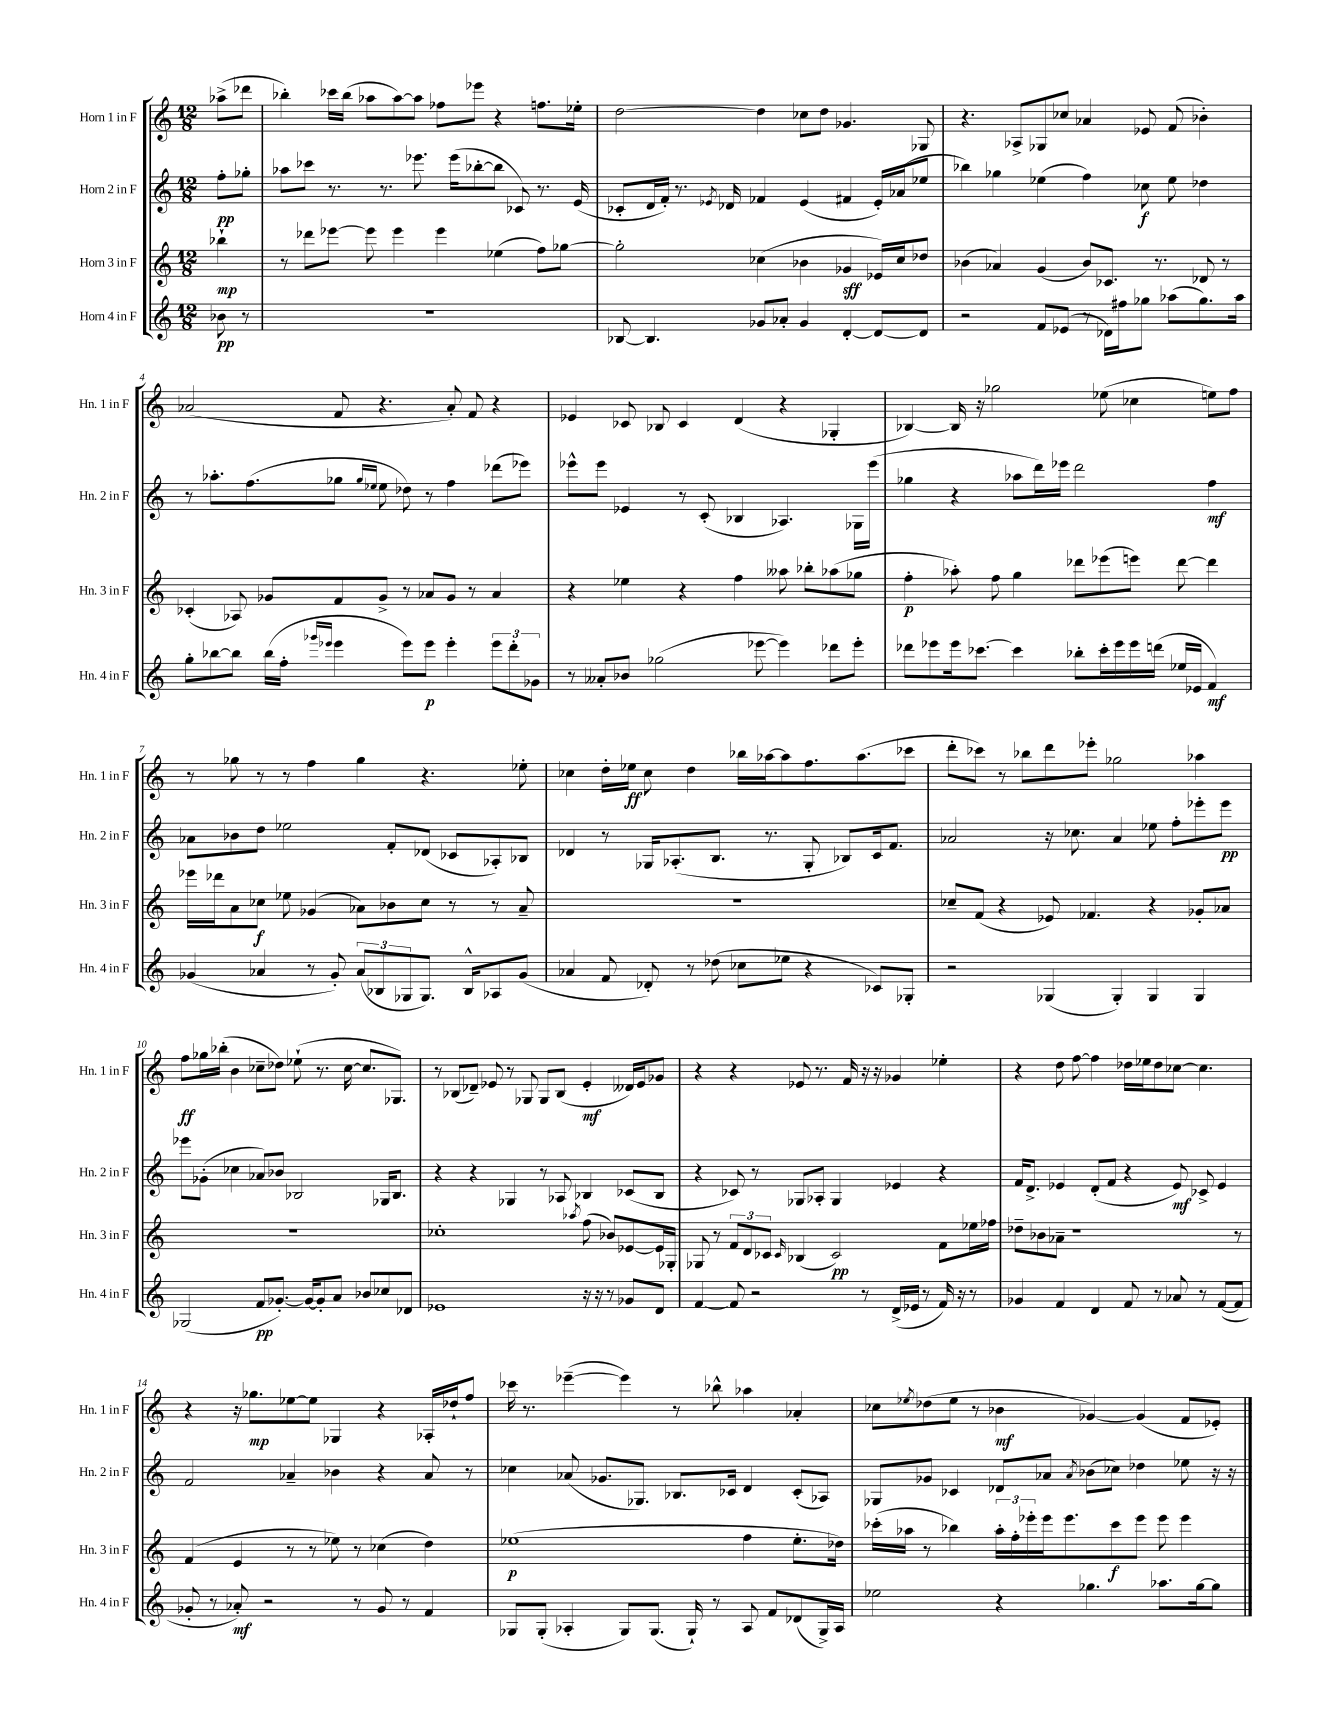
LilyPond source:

<<
\new StaffGroup <<
\new Staff = "s0" \with { instrumentName = "Horn 1 in F" shortInstrumentName = "Hn. 1 in F" } {
    \clef treble \key c \major \numericTimeSignature \time 12/8 \partial 4
    aes''8->( des'''8 |
    bes''4-.) ces'''16 bes''16( aes''8 aes''8~) aes''8 fes''8 ees'''8 r4 f''8. ees''16-. |
    d''2~ d''4 ces''8 d''8 ges'4. ges8 |
    r4. aes8-> ges8 ces''8 aes'4 ees'8 f'8( bes'4-.) |
    aes'2( f'8 r4. aes'8-.) f'8 r4 |
    ees'4 ces'8 bes8 ces'4 d'4( r4 ges4-. |
    bes4~) bes16 r16 ges''2 ees''8( ces''4 e''8) f''8 |
    r8 ges''8 r8 r8 f''4 ges''4 r4. ees''8-. |
    ces''4 d''16-. ees''16\ff ces''8 d''4 bes''16 aes''16~ aes''8 f''8. aes''8.( ces'''8 |
    d'''8-. ces'''8) r8 bes''8 d'''8 ees'''8-. ges''2 aes''4 |
    f''8\ff ges''16 bes''16-.( b'4 ces''8-- des''8) ees''8-!( r8. ces''16~ ces''8. ges8.) |
    r8 bes8( des'8--) ees'8 r8 ges8 ges8 bes8( ees'4-.\mf deses'16) ees'16 ges'8 |
    r4 r4 ees'8 r8. f'16 r16 r16 ges'4 ees''4-. |
    r4 d''8 f''8~ f''4 des''16 ees''16 des''8 ces''8~ ces''4. |
    r4 r16 ges''8.\mp ees''8~ ees''8 ges4 r4 aes16-. des''16-! f''8 |
    ces'''16 r8. ees'''4~--( ees'''4) r8 bes''8-^ aes''4 aes'4-. |
    ces''8 \acciaccatura { ees''8 } des''8( ees''8 r8 bes'4\mf ges'4~) ges'4( f'8 ees'8-.) \bar "|." |
}
\new Staff = "s1" \with { instrumentName = "Horn 2 in F" shortInstrumentName = "Hn. 2 in F" } {
    \clef treble \key c \major \numericTimeSignature \time 12/8 \partial 4
    f''8-.\pp ges''8-. |
    aes''8 ces'''8 r8. r8. ees'''8. ees'''16( bes''8~-. bes''8 ces'8) r8. e'16( |
    ces'8-. d'16 f'16-.) r8. \acciaccatura { ees'8 } des'16 fes'4 ees'4( fis'4 ees'16-.) aes'16( ees''8 |
    bes''4) ges''4 ees''4( f''4) ces''8\f ees''8 des''4 |
    r8 aes''8.-. f''8.( ges''8 \grace { ges''16 ees''16 } ees''8 des''8) r8 f''4 des'''8( ees'''8) |
    ees'''8-^ ees'''8 ees'4 r8 c'8-.( bes4 aes4.) ges16 ees'''16( |
    ges''4 r4 aes''8 d'''16) ees'''16 d'''2 f''4\mf |
    aes'8 bes'8 d''8 ees''2 f'8-. des'8( ces'8 aes8-.) bes8 |
    des'4 r8 ges16 aes8.-.( b8. r8. ges8-. bes8) c'16 f'8. |
    aes'2 r16 ces''8. aes'4 ees''8 f''8-. ees'''8-. ees'''8\pp |
    ees'''8 ges'8-.( ces''4 aes'8) bes'8 bes2 ges16 bes8. |
    r4 r4 ges4 r8 aes8 bes4 ces'8( bes8 |
    r4 ces'8) r8 ges8 aes8-. ges4 ees'4 r4 |
    f'16 d'8.-> ees'4 d'8-.( f'8 r4 ees'8\mf) ces'8-> ees'4 |
    f'2 aes'4-- bes'4 r4 aes'8 r8 |
    ces''4 aes'8( ges'8. ges8.) bes8. ces'16 d'4 ces'8-.( aes8) |
    ges8 ges'8 ces'4 des'8 aes'8 \acciaccatura { aes'8 } bes'8( ces''8) des''4 ees''8 r16 r16 \bar "|." |
}
\new Staff = "s2" \with { instrumentName = "Horn 3 in F" shortInstrumentName = "Hn. 3 in F" } {
    \clef treble \key c \major \numericTimeSignature \time 12/8 \partial 4
    bes''4-!\mp |
    r8 des'''8 ees'''8~ ees'''8 ees'''4 ees'''4 ees''4( f''8) ges''8~ |
    ges''2-. ces''4( bes'4 ges'4\sff ees'16) ces''16 des''8 |
    bes'4( aes'4) g'4( bes'8) ces'8. r8. des'8 r8 |
    ces'4-.( aes8) ges'8 f'8 ges'8-> r8 aes'8 ges'8 r8 aes'4 |
    r4 ees''4 r4 f''4 aeses''8 bes''8-. aes''8( ges''8 |
    f''4-.\p aes''8-.) f''8 g''4 des'''8 ees'''8( e'''8) des'''8~ des'''4 |
    ees'''16 des'''16 a'8 ces''8\f ees''8 ges'4( aes'8) bes'8 ces''8 r8 r8 aes'8-- |
    r1. |
    ces''8-- f'8( r4 ees'8) fes'4. r4 ges'8-. aes'8 |
    R1. |
    ces''1-. \acciaccatura { aes''8 } f''8( bes'8) ees'8~ ees'16 ges16-. |
    ges8 r8 \tuplet 3/2 { f'8 d'8 ces'8 } \grace { ces'16 } bes4( ces'2\pp) f'8 ees''16 fes''16 |
    des''8-- bes'8 aes'8-- r1 r8 |
    f'4( e'4 r8 r8 ees''8) r8 ces''4( d''4) |
    ees''1\p( f''4 ees''8.-. des''16) |
    ces'''16-.( aes''16 r8 bes''4) \tuplet 3/2 { aes''16-. f''16-. ees'''16-. } ees'''16 ees'''8. ces'''8\f ees'''8 ees'''8 ees'''4 \bar "|." |
}
\new Staff = "s3" \with { instrumentName = "Horn 4 in F" shortInstrumentName = "Hn. 4 in F" } {
    \clef treble \key c \major \numericTimeSignature \time 12/8 \partial 4
    bes'8\pp r8 |
    R1. |
    bes8~ bes4. ges'8 aes'8-. ges'4 d'4~-. d'8~ d'8 |
    r2 f'8 ees'8( r8 des'16) fis''16 ges''8 aes''8( ges''8.) aes''16 |
    g''8-. bes''8~ bes''8 bes''16( f''16-. \grace { ges'''16 ees'''16 } ees'''4 ees'''8) ees'''8\p ees'''4-. \tuplet 3/2 { ees'''8 d'''8-. ges'8 } |
    r8 aeses'8-. bes'8 ges''2( ees'''8~ ees'''4) des'''8 ees'''8-. |
    des'''8 ees'''8 ees'''16 ces'''8.~ ces'''4 bes''8-. ces'''16-. ees'''16 ees'''16 d'''16( ees''16 ees'16 f'4\mf) |
    ges'4( aes'4 r8 ges'8-.) \tuplet 3/2 { aes'8( bes8 ges8 } ges8.) bes16-^ aes8 ges'8( |
    aes'4 f'8 des'8-.) r8 des''8( ces''8 ees''8 r4 ces'8) ges8-. |
    r2 ges4( ges4-.) ges4 ges4 |
    ges2( f'8\pp ges'8.~-.) ges'16~ ges'8-. a'8 bes'8 ces''8 des'8 |
    ees'1 r16 r16 r8 ges'8 d'8 |
    f'4~ f'8 r2 r8 d'16->( ees'16 r8 f'16) r16 r8 |
    ges'4 f'4 d'4 f'8 r8 aes'8 r8 f'8~( f'8 |
    ges'8-. r8 aes'8-.\mf) r2 r8 ges'8 r8 f'4 |
    ges8 ges8-.( aes4-. ges8) ges8.( ges16-!) r8 aes8 f'8 des'8( ges16->) aes16 |
    ees''2 r4 ges''4. aes''8. ges''16~ ges''8 \bar "|." |
}
>>
>>
